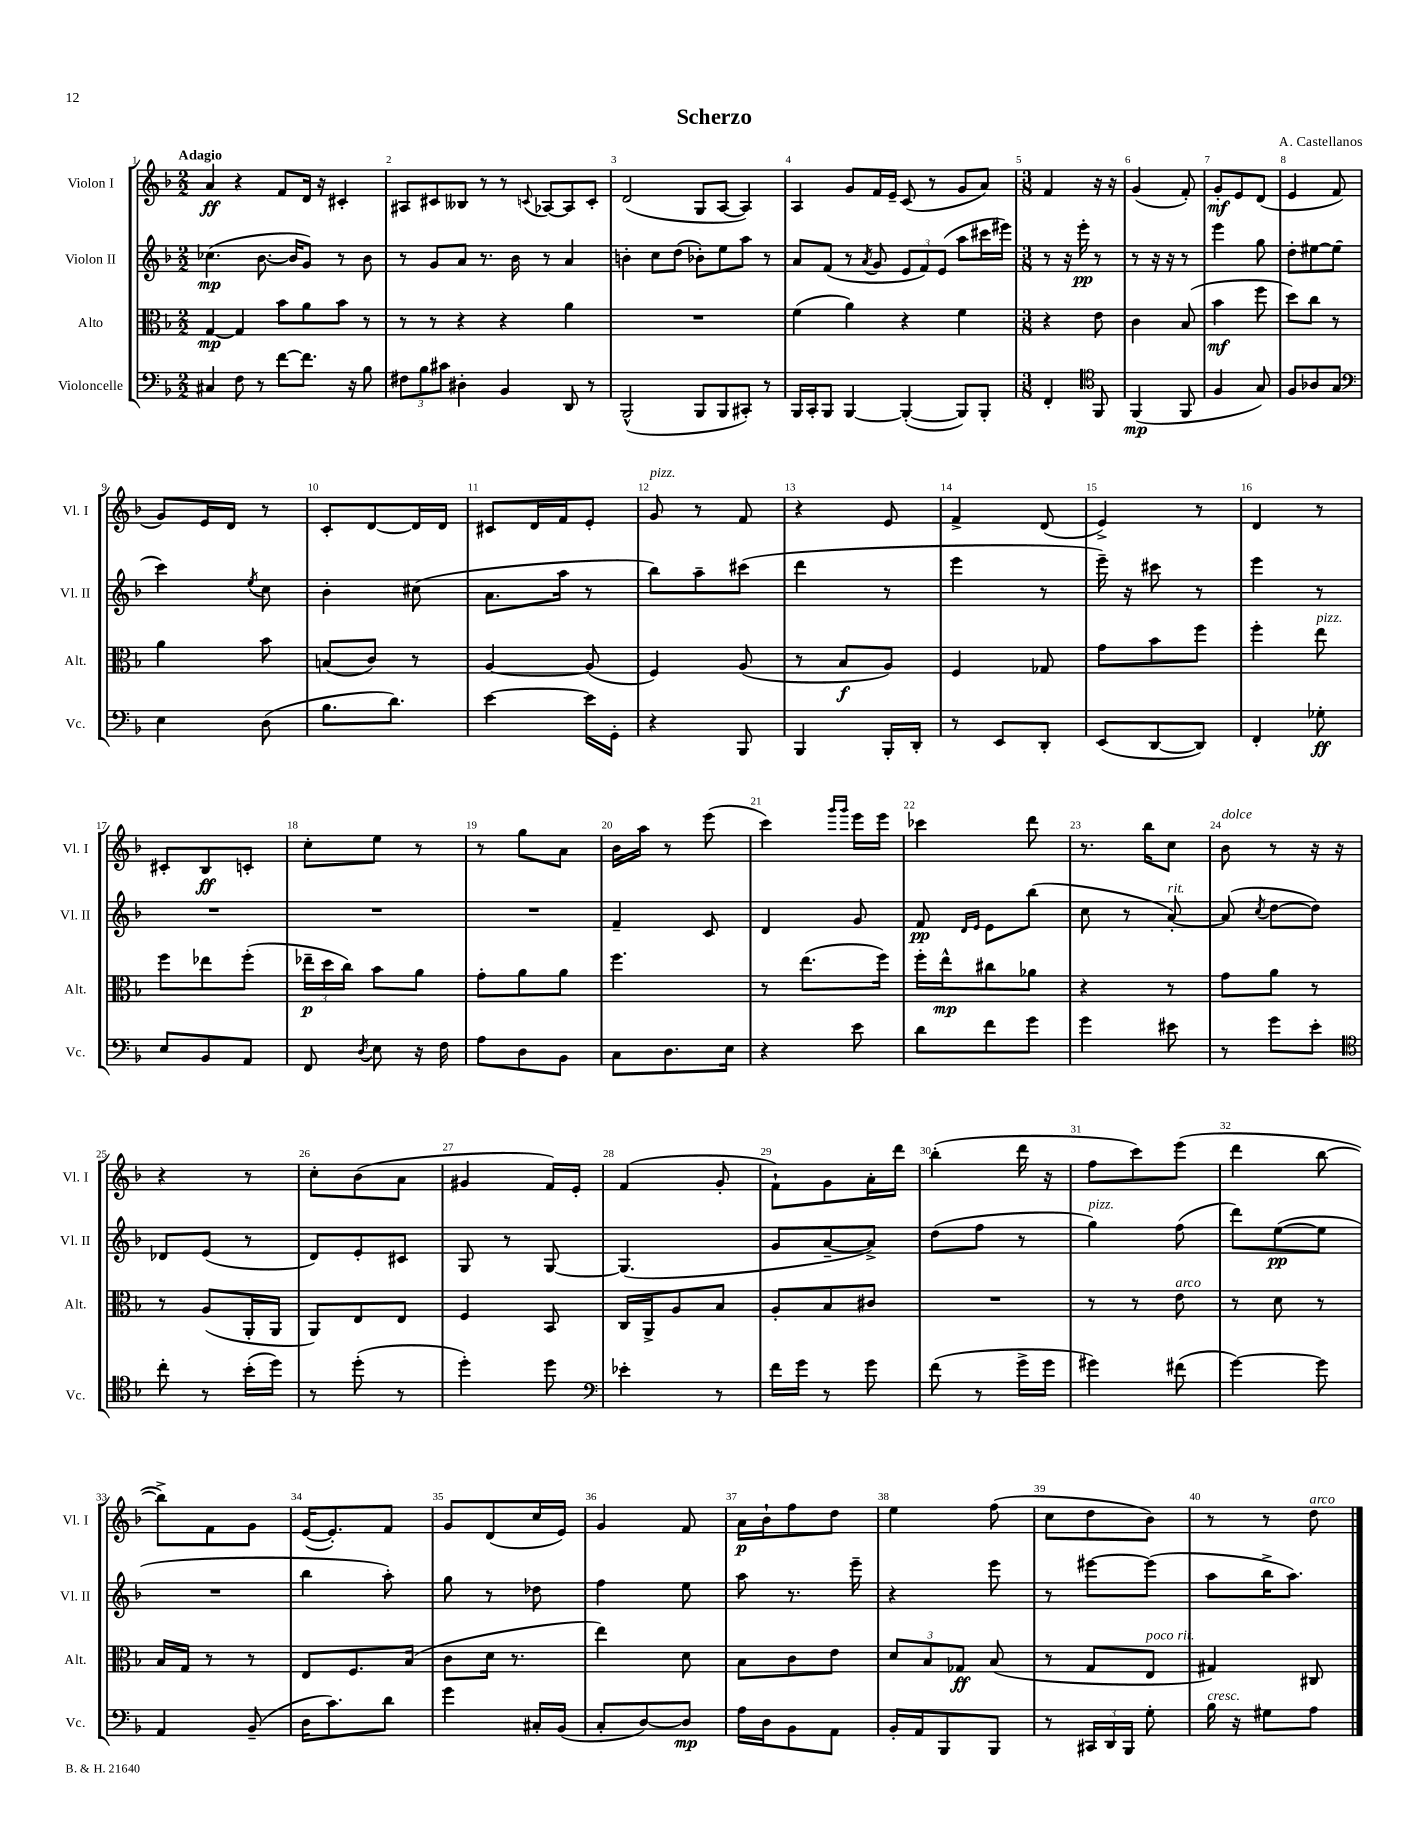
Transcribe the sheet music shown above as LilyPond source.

\header { title = "Scherzo" composer = "A. Castellanos" }
<<
\new StaffGroup <<
\new Staff = "s0" \with { instrumentName = "Violon I" shortInstrumentName = "Vl. I" } {
    \clef treble \key f \major \numericTimeSignature \time 2/2 \tempo "Adagio"
    \autoBeamOff a'4\ff r4 f'8[ d'16] r16 cis'4-. |
    ais8[ cis'8 beses8] r8 r8 \appoggiatura { c'8 } aes8[~ aes8 c'8]-. |
    d'2( g8[ a8]~ a4) |
    a4 g'8[ f'16 e'16]-- c'8( r8 g'8[ a'8]) |
    \numericTimeSignature \time 3/8 f'4 r16 r16 |
    g'4( f'8-.) |
    g'8[-.\mf e'8 d'8]( |
    e'4 f'8 |
    g'8[) e'16 d'16] r8 |
    c'8[-. d'8~ d'16 d'16] |
    cis'8[ d'16 f'16 e'8]-. |
    g'8^\markup { \italic "pizz." } r8 f'8 |
    r4 e'8 |
    f'4-> d'8( |
    e'4->) r8 |
    d'4 r8 |
    cis'8[-. bes8\ff c'8]-. |
    c''8[-. e''8] r8 |
    r8 g''8[ a'8] |
    bes'16[ a''16] r8 e'''8( |
    c'''4) \grace { g'''16[ g'''16] } e'''16[ e'''16] |
    ces'''4 d'''8 |
    r8. bes''16[ c''8] |
    bes'8^\markup { \italic "dolce" } r8 r16 r16 |
    r4 r8 |
    c''8[-. bes'8( a'8] |
    gis'4 f'16[) e'16]-. |
    f'4( g'8-. |
    f'8[-!) g'8 a'16-. d'''16] |
    bes''4-.( d'''16 r16 |
    f''8[ c'''8) e'''8]( |
    d'''4 bes''8~ |
    bes''8[->) f'8 g'8] |
    e'16[~( e'8.-.) f'8] |
    g'8[ d'8( c''16 e'16]) |
    g'4 f'8 |
    a'16[\p bes'16-! f''8 d''8] |
    e''4 f''8( |
    c''8[ d''8 bes'8]) |
    r8 r8 d''8^\markup { \italic "arco" } \bar "|." |
}
\new Staff = "s1" \with { instrumentName = "Violon II" shortInstrumentName = "Vl. II" } {
    \clef treble \key f \major \numericTimeSignature \time 2/2
    \autoBeamOff ces''4.\mp( bes'8.~ bes'16[ g'8]) r8 bes'8 |
    r8 g'8[ a'8] r8. bes'16 r8 a'4 |
    b'4-. c''8[ d''8]( bes'8[-.) e''8 a''8] r8 |
    a'8[ f'8]( r8 \acciaccatura { a'8 } g'8 \tuplet 3/2 { e'8[ f'8) e'8]( } a''8[ cis'''16 eis'''16]) |
    \numericTimeSignature \time 3/8 r8 r16 e'''16-.\pp r8 |
    r8 r16 r16 r8 |
    e'''4 g''8 |
    d''8[-. eis''8~ eis''8]( |
    c'''4) \acciaccatura { e''8 } c''8 |
    bes'4-. cis''8( |
    a'8.[ a''16] r8 |
    bes''8[) a''8-- cis'''8]( |
    d'''4 r8 |
    e'''4 r8 |
    e'''16--) r16 cis'''8 r8 |
    e'''4 r8 |
    R4. |
    R4. |
    R4. |
    f'4-- c'8 |
    d'4 g'8 |
    f'8\pp \grace { d'16[ e'16] } e'8[ bes''8]( |
    c''8 r8 a'8~-.^\markup { \italic "rit." }) |
    a'8( \acciaccatura { c''8 } d''8[~ d''8]) |
    des'8[ e'8]( r8 |
    d'8[) e'8-. cis'8] |
    g8 r8 g8~ |
    g4.( |
    g'8[ a'8~-- a'8]->) |
    d''8[( f''8] r8 |
    g''4^\markup { \italic "pizz." }) f''8( |
    d'''8[) e''8~\pp( e''8] |
    R4. |
    bes''4 a''8-.) |
    g''8 r8 des''8 |
    f''4 e''8 |
    a''8 r8. e'''16-- |
    r4 e'''8 |
    r8 eis'''8[~ eis'''8]( |
    a''8[ bes''16-> a''8.]) \bar "|." |
}
\new Staff = "s2" \with { instrumentName = "Alto" shortInstrumentName = "Alt." } {
    \clef alto \key f \major \numericTimeSignature \time 2/2
    \autoBeamOff g4~\mp g4 bes'8[ a'8 bes'8] r8 |
    r8 r8 r4 r4 a'4 |
    R1 |
    f'4( a'4) r4 f'4 |
    \numericTimeSignature \time 3/8 r4 e'8 |
    c'4 bes8( |
    bes'4\mf f''8 |
    d''8[) c''8] r8 |
    a'4 bes'8 |
    b8[( c'8]) r8 |
    a4~ a8( |
    f4) a8( |
    r8 bes8[\f a8]) |
    f4 ges8 |
    g'8[ bes'8 f''8] |
    f''4-. e''8^\markup { \italic "pizz." } |
    f''8[ ees''8 f''8]-.( |
    \tuplet 3/2 { ees''16[--\p d''16 c''16]) } bes'8[ a'8] |
    g'8[-. a'8 a'8] |
    f''4. |
    r8 e''8.[( f''16]) |
    f''16[-. e''16-^\mp cis''8 aes'8] |
    r4 r8 |
    g'8[ a'8] r8 |
    r8 a8[( a,16-. a,16] |
    a,8[) e8 e8] |
    f4 bes,8 |
    c16[ a,16-> a8 bes8] |
    a8[-. bes8 cis'8] |
    R4. |
    r8 r8 e'8^\markup { \italic "arco" } |
    r8 d'8 r8 |
    bes16[ g16] r8 r8 |
    e8[ f8. bes16]( |
    c'8[ d'16] r8. |
    e''4) d'8 |
    bes8[ c'8 e'8] |
    \tuplet 3/2 { d'8[ bes8 ges8]\ff } bes8( |
    r8 g8[ e8]^\markup { \italic "poco rit." } |
    gis4) cis8 \bar "|." |
}
\new Staff = "s3" \with { instrumentName = "Violoncelle" shortInstrumentName = "Vc." } {
    \clef bass \key f \major \numericTimeSignature \time 2/2
    \autoBeamOff cis4 f8 r8 f'8[~ f'8.] r16 bes8 |
    \tuplet 3/2 { fis8[ bes8 cis'8] } dis4-. bes,4 d,8 r8 |
    bes,,2-^( bes,,8[ bes,,8 cis,8]-.) r8 |
    bes,,16[ c,16-. bes,,8] bes,,4~ bes,,4~-.( bes,,8[) bes,,8]-. |
    \numericTimeSignature \time 3/8 f,4-. \clef tenor f,8 |
    f,4\mp( f,8 |
    f4 g8) |
    f8[ aes8 g8] |
    \clef bass e4 d8( |
    bes8.[ d'8.]) |
    e'4~ e'16[ g,16]-. |
    r4 bes,,8 |
    bes,,4 bes,,16[-. d,16]-. |
    r8 e,8[ d,8]-. |
    e,8[( d,8~ d,8]) |
    f,4-. ges8-.\ff |
    e8[ bes,8 a,8] |
    f,8 \acciaccatura { d8 } e8 r16 f16 |
    a8[ d8 bes,8] |
    c8[ d8. e16] |
    r4 e'8 |
    d'8[ f'8 g'8] |
    g'4 eis'8 |
    r8 g'8[ e'8]-. |
    \clef tenor c''8-. r8 bes'16[-.( d''16]) |
    r8 d''8-.( r8 |
    d''4-.) d''8 |
    \clef bass ees'4-. r8 |
    f'16[ g'16] r8 g'8 |
    f'8( r8 g'16[-> g'16] |
    gis'4) fis'8( |
    g'4~) g'8 |
    a,4 bes,8--( |
    d16[ c'8.) d'8] |
    g'4 cis16[-. bes,16]( |
    c8[-. d8~) d8]\mp |
    a16[ d16 bes,8 a,8] |
    bes,16[-. a,16 bes,,8 bes,,8] |
    r8 \tuplet 3/2 { cis,16[ d,16 bes,,16] } g8-. |
    bes16^\markup { \italic "cresc." } r16 gis8[ a8] \bar "|." |
}
>>
>>
\layout { \context { \Score \override BarNumber.break-visibility = ##(#f #t #t) barNumberVisibility = #all-bar-numbers-visible } }
